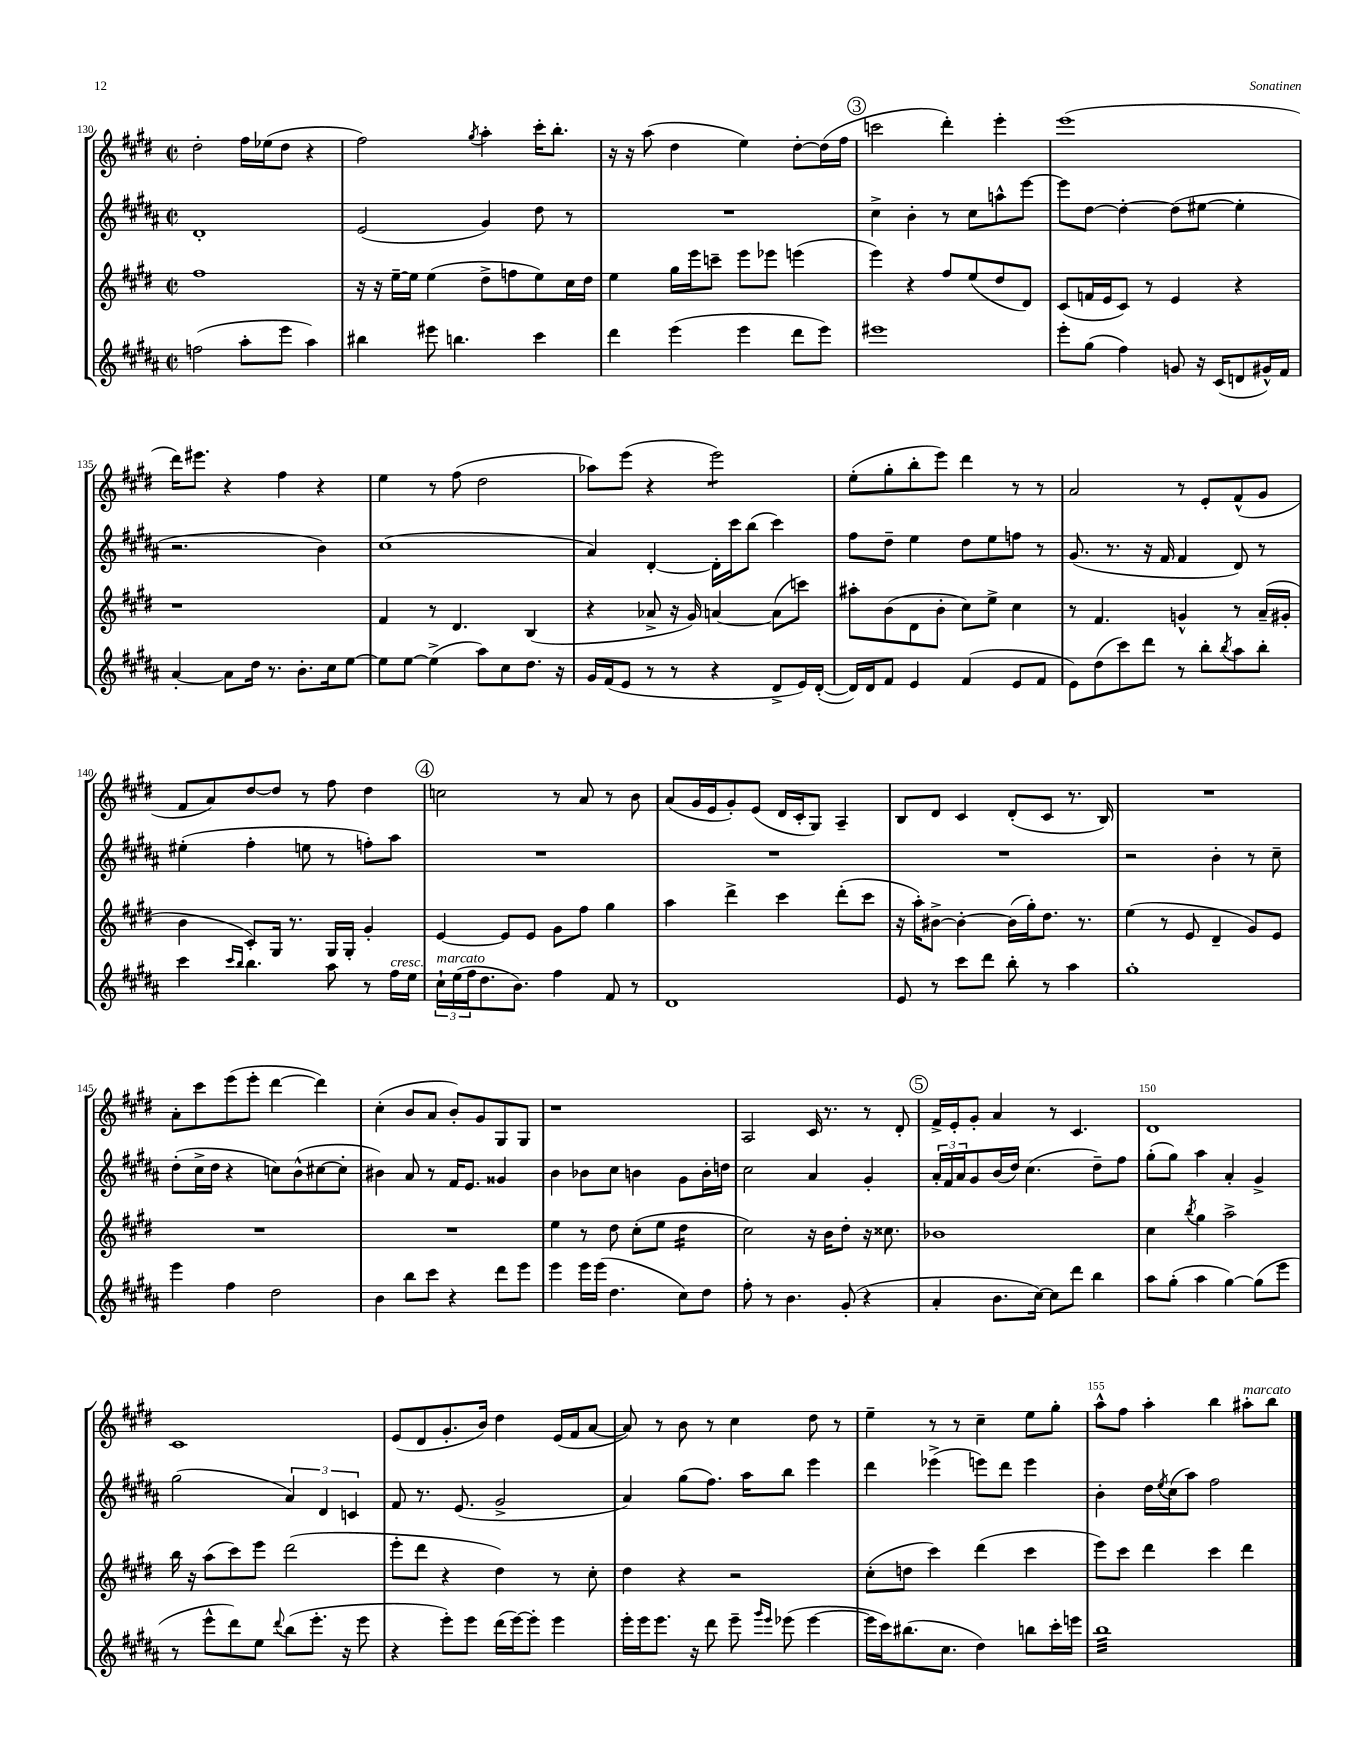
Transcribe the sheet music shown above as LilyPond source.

<<
\new StaffGroup <<
\new Staff = "s0" {
    \clef treble \key e \major \defaultTimeSignature \time 2/2
    dis''2-. fis''16 ees''16( dis''8 r4 |
    fis''2) \acciaccatura { gis''8 } a''4-. cis'''16-. b''8.-. |
    r16 r16 a''8( dis''4 e''4) dis''8~-. dis''16( fis''16 |
    \mark \markup { \circle "3" } c'''2 dis'''4-.) e'''4-. |
    e'''1( |
    dis'''16) eis'''8. r4 fis''4 r4 |
    e''4 r8 fis''8( dis''2 |
    aes''8) e'''8( r4 e'''2:8) |
    e''8-.( gis''8-. b''8-. e'''8) dis'''4 r8 r8 |
    a'2 r8 e'8-. fis'8-^( gis'8 |
    fis'8 a'8) dis''8~ dis''8 r8 fis''8 dis''4 |
    \mark \markup { \circle "4" } c''2 r8 a'8 r8 b'8 |
    a'8( gis'16 e'16 gis'8-.) e'8( dis'16 cis'16-. gis8) a4-- |
    b8 dis'8 cis'4 dis'8-.( cis'8 r8. b16) |
    R1 |
    a'8-. cis'''8 e'''8( e'''8-. dis'''4~ dis'''4) |
    cis''4-.( b'8 a'8 b'8-.) gis'8 gis8 gis8 |
    r1 |
    a2 cis'16 r8. r8 dis'8-. |
    \mark \markup { \circle "5" } fis'16-> e'16-. gis'8-. a'4 r8 cis'4. |
    dis'1 |
    cis'1 |
    e'8( dis'8 gis'8.-. b'16) dis''4 e'16( fis'16 a'8~ |
    a'8) r8 b'8 r8 cis''4 dis''8 r8 |
    e''4-- r8 r8 cis''4-- e''8 gis''8-. |
    a''8-^ fis''8 a''4-. b''4 ais''8-.^\markup { \italic "marcato" } b''8 \bar "|." |
}
\new Staff = "s1" {
    \clef treble \key b \major \defaultTimeSignature \time 2/2
    dis'1-. |
    e'2( gis'4) dis''8 r8 |
    R1 |
    \mark \markup { \circle "3" } cis''4-> b'4-. r8 cis''8 a''8-^ e'''8~ |
    e'''8 dis''8~ dis''4~-. dis''8( eis''8~ eis''4-. |
    r2. b'4) |
    cis''1( |
    ais'4) dis'4~-. dis'16-. cis'''16 b''8( cis'''4) |
    fis''8 dis''8-- e''4 dis''8 e''8 f''8 r8 |
    gis'8.( r8. r16 fis'16 fis'4 dis'8) r8 |
    eis''4-.( fis''4-. e''8 r8 f''8-.) ais''8 |
    \mark \markup { \circle "4" } R1 |
    R1 |
    R1 |
    r2 b'4-. r8 cis''8-- |
    dis''8-.( cis''16-> dis''16 r4 c''8) b'8-^( cis''8~ cis''8-. |
    bis'4) ais'8 r8 fis'16 e'8. gisis'4 |
    b'4 bes'8 cis''8 b'4 gis'8 b'16-. d''16 |
    cis''2 ais'4 gis'4-. |
    \mark \markup { \circle "5" } \tuplet 3/2 { ais'16-. fis'16 ais'16 } gis'8 b'16( dis''16) cis''4.( dis''8--) fis''8 |
    gis''8-.( gis''8) ais''4 ais'4-. gis'4-> |
    gis''2( \tuplet 3/2 { ais'4) dis'4 c'4 } |
    fis'8 r8. e'8.( gis'2-> |
    ais'4) gis''8( fis''8.) ais''16 b''8 e'''4 |
    dis'''4 ees'''4->( e'''8) dis'''8 e'''4 |
    b'4-. dis''16 \acciaccatura { e''8 } cis''16( ais''8) fis''2 \bar "|." |
}
\new Staff = "s2" {
    \clef treble \key e \major \defaultTimeSignature \time 2/2
    fis''1 |
    r16 r16 e''16~-- e''16 e''4( dis''8-> f''8 e''8) cis''16 dis''16 |
    e''4 gis''16 e'''16 c'''8-- e'''8 ees'''8 e'''4( |
    \mark \markup { \circle "3" } e'''4) r4 fis''8 e''8( dis''8 dis'8) |
    cis'8( f'16 e'16 cis'8) r8 e'4 r4 |
    r1 |
    fis'4 r8 dis'4. b4( |
    r4 aes'8-> r16 gis'16) a'4~ a'8( c'''8) |
    ais''8-. b'8( dis'8 b'8-. cis''8) e''8-> cis''4 |
    r8 fis'4. g'4-^ r8 a'16--( gis'16-. |
    b'4 cis'8-.) gis16 r8. gis16 gis16-. gis'4-. |
    \mark \markup { \circle "4" } e'4~ e'8 e'8 gis'8 fis''8 gis''4 |
    a''4 dis'''4-> cis'''4 dis'''8-.( cis'''8 |
    r16 a''16-.) bis'8~-> bis'4~-. bis'16( gis''16-.) dis''8. r8. |
    e''4( r8 e'8 dis'4-- gis'8) e'8 |
    R1 |
    R1 |
    e''4 r8 dis''8 cis''8-.( e''8 dis''4:16 |
    cis''2) r16 b'16 dis''8-. r16 cisis''8. |
    \mark \markup { \circle "5" } bes'1 |
    cis''4 \acciaccatura { b''8 } gis''4 a''2-> |
    b''16 r16 a''8( cis'''8) e'''8 dis'''2( |
    e'''8-. dis'''8 r4 dis''4) r8 cis''8-. |
    dis''4 r4 r2 |
    cis''8-.( d''8 cis'''4) dis'''4( cis'''4 |
    e'''8) cis'''8 dis'''4 cis'''4 dis'''4 \bar "|." |
}
\new Staff = "s3" {
    \clef treble \key b \major \defaultTimeSignature \time 2/2
    f''2( ais''8-. e'''8 ais''4) |
    bis''4 eis'''8 b''4. cis'''4 |
    dis'''4 e'''4( e'''4 dis'''8 e'''8) |
    \mark \markup { \circle "3" } eis'''1 |
    e'''8-. gis''8( fis''4) g'8 r16 cis'16( d'8 gis'16-^) fis'16 |
    ais'4~-. ais'8 dis''16 r8. b'8.-. cis''16 e''8~ |
    e''8 e''8~ e''4->( ais''8) cis''8 dis''8. r16 |
    gis'16 fis'16( e'8 r8 r8 r4 dis'8-> e'16) dis'16~-.( |
    dis'16) dis'16 fis'8 e'4 fis'4( e'8 fis'8 |
    e'8) dis''8( cis'''8) dis'''8 r8 b''8-. \acciaccatura { b''8 } ais''8 b''8-. |
    cis'''4 \grace { cis'''16 b''16 } b''4. ais''8 r8 fis''16^\markup { \italic "cresc." } e''16 |
    \mark \markup { \circle "4" } \tuplet 3/2 { cis''16-!^\markup { \italic "marcato" } e''16( fis''16 } dis''8. b'8.) fis''4 fis'8 r8 |
    dis'1 |
    e'8 r8 cis'''8 dis'''8 b''8-. r8 ais''4 |
    gis''1-. |
    e'''4 fis''4 dis''2 |
    b'4 b''8 cis'''8 r4 dis'''8 e'''8 |
    e'''4 e'''16 e'''16( dis''4. cis''8) dis''8 |
    fis''8-. r8 b'4. gis'8-.( r4 |
    \mark \markup { \circle "5" } ais'4-. b'8. cis''16~) cis''8 dis'''8 b''4 |
    ais''8 gis''8-.( ais''4 gis''4~) gis''8( e'''8 |
    r8 e'''8-^ dis'''8) e''8 \appoggiatura { dis'''8 } b''8( e'''8.-. r16 e'''8 |
    r4 e'''8-.) e'''8 dis'''16( e'''16~) e'''8-. e'''4 |
    e'''16-. e'''16 e'''8. r16 dis'''8 e'''8-- \grace { gis'''16 e'''16 } ees'''8( ees'''4~ |
    ees'''16 cis'''16) bis''8.( cis''8. dis''4) b''8 cis'''16-. e'''16 |
    b''1:32 \bar "|." |
}
>>
>>
\layout { \context { \Score currentBarNumber = #130 \override BarNumber.break-visibility = ##(#f #t #t) barNumberVisibility = #(every-nth-bar-number-visible 5) } }
